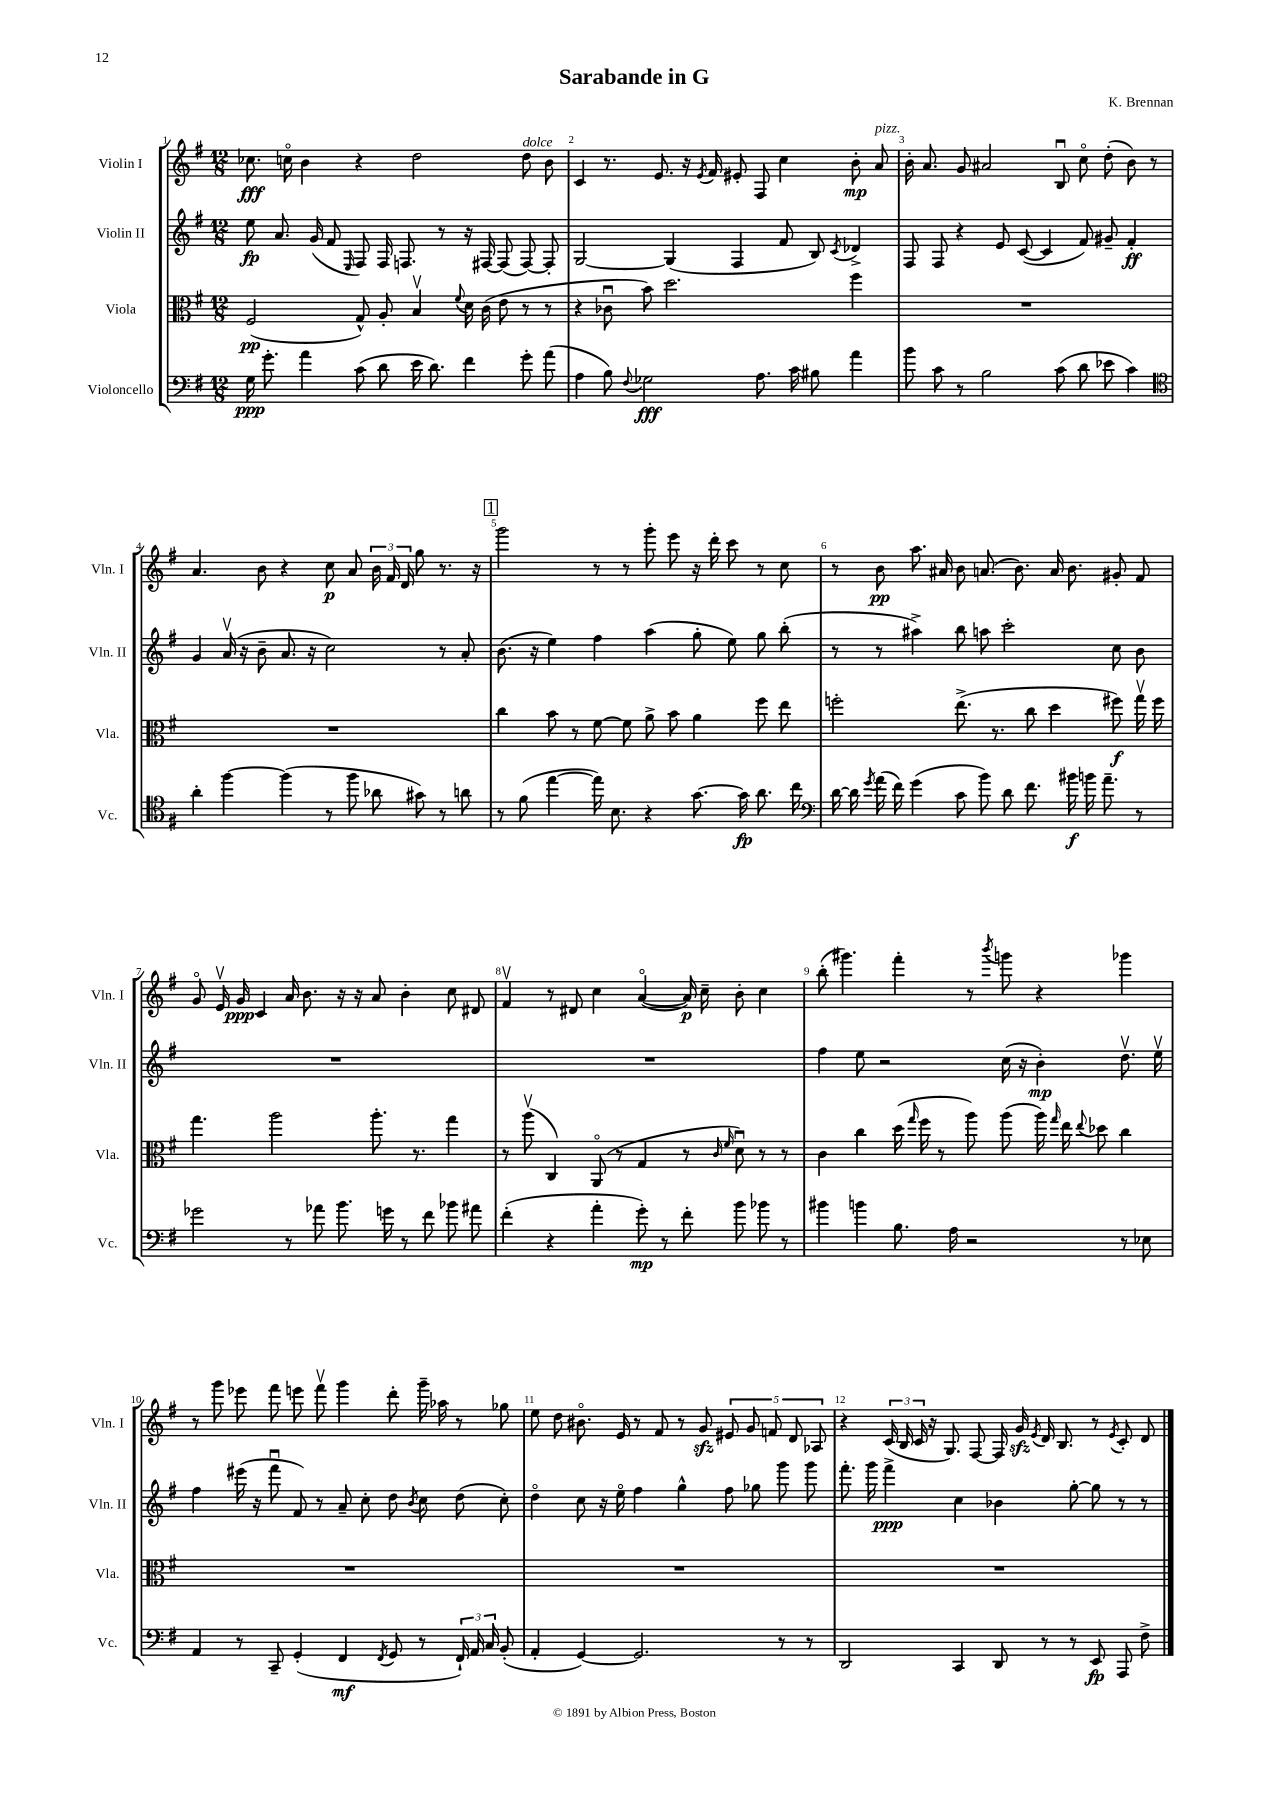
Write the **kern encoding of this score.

**kern	**dynam	**kern	**dynam	**kern	**dynam	**kern	**dynam
*part4	*part4	*part3	*part3	*part2	*part2	*part1	*part1
*staff4	*staff4	*staff3	*staff3	*staff2	*staff2	*staff1	*staff1
*I"Violoncello	*	*I"Viola	*	*I"Violin II	*	*I"Violin I	*
*I'Vc.	*	*I'Vla.	*	*I'Vln. II	*	*I'Vln. I	*
*clefF4	*	*clefC3	*	*clefG2	*	*clefG2	*
*k[f#]	*	*k[f#]	*	*k[f#]	*	*k[f#]	*
*M12/8	*	*M12/8	*	*M12/8	*	*M12/8	*
=1	=1	=1	=1	=1	=1	=1	=1
16G\	ppp	(2F#/	pp	8ee\	fp	8.cc-X\	fff
8.g'\	.	.	.	.	.	.	.
.	.	.	.	8.a/	.	.	.
.	.	.	.	.	.	16ccn\	.
4a\	.	.	.	.	.	4b\	.
.	.	.	.	(16g/	.	.	.
.	.	.	.	8f#/	.	.	.
.	.	.	.	16qqE/	.	.	.
(8c\	.	8G^^/)	.	8F#/)	.	4r	.
8d\	.	8A'/	.	16F#/	.	.	.
.	.	.	.	8.Fn/	.	.	.
16e\	.	4Bv/	.	.	.	2dd\	.
8.d\)	.	.	.	.	.	.	.
.	.	.	.	8r	.	.	.
.	.	8qqf#/	.	.	.	.	.
4f#\	.	16d\	.	16r	.	.	.
.	.	(16c\	.	[16F#X/	.	.	.
.	.	8e\	.	(8F#/]	.	.	.
!	!	!	!	!	!	!LO:TX:a:i:t=dolce	!
8g'\	.	8r	.	[8F#/)	.	8dd\	.
(8a\	.	8r	.	8F#'/]	.	8b\	.
=2	=2	=2	=2	=2	=2	=2	=2
4A\	.	4r	.	[2G/	.	4c/	.
8B\)	.	8c-Xu\	.	.	.	8.r	.
8qqF#/	.	.	.	.	.	.	.
2G-X\	fff	8b\)	.	.	.	.	.
.	.	.	.	.	.	8.e/	.
.	.	2.dd\	.	(4G/]	.	.	.
.	.	.	.	.	.	16r	.
.	.	.	.	.	.	8qe/	.
.	.	.	.	.	.	16f#/	.
.	.	.	.	4F#/	.	8e#X'/	.
8.A\	.	.	.	.	.	8F#/	.
.	.	.	.	8f#/	.	4cc\	.
16c\	.	.	.	.	.	.	.
8B#X\	.	.	.	8B/)	.	.	.
.	.	.	.	8qc/	.	.	.
4a\	.	4ff#\	.	4d-X^/	.	8b'\	mp
!	!	!	!	!	!	!LO:TX:a:i:t=pizz.	!
.	.	.	.	.	.	8a/	.
=3	=3	=3	=3	=3	=3	=3	=3
8b\	.	1.r	.	8F#/	.	16b'\	.
.	.	.	.	.	.	8.a/	.
8c\	.	.	.	8F#/	.	.	.
8r	.	.	.	4r	.	8g/	.
2B\	.	.	.	.	.	2a#X/	.
.	.	.	.	8e/	.	.	.
.	.	.	.	([8c/	.	.	.
.	.	.	.	4c/]	.	.	.
(8c\	.	.	.	.	.	8Bu/	.
8d\	.	.	.	8f#/)	.	8cc\	.
8e-X\	.	.	.	8g#X~/	.	(8dd'\	.
4c\)	.	.	.	4f#'/	ff	8b\)	.
.	.	.	.	.	.	8r	.
!!LO:LB:g=z
=4	=4	=4	=4	=4	=4	=4	=4
*clefC4	*	*	*	*	*	*	*
4a'\	.	1.r	.	4g/	.	4.a/	.
[4ff#\	.	.	.	(16av/	.	.	.
.	.	.	.	16r	.	.	.
.	.	.	.	8b~\	.	8b\	.
(4ff#\]	.	.	.	8.a/	.	4r	.
.	.	.	.	16r	.	.	.
8r	.	.	.	2cc\)	.	8cc\	p
8ff#\	.	.	.	.	.	8a/	.
8a-X\	.	.	.	.	.	24b\	.
.	.	.	.	.	.	24f#/	.
.	.	.	.	.	.	24d/	.
8g#X\)	.	.	.	.	.	8gg\	.
8r	.	.	.	8r	.	8.r	.
8an\	.	.	.	8a'/	.	.	.
.	.	.	.	.	.	16r	.
!!LO:REH:place=s1:t=1
=5	=5	=5	=5	=5	=5	=5	=5
8r	.	4cc\	.	(8.b\	.	2ggg\	.
(8f#\	.	.	.	.	.	.	.
.	.	.	.	16r	.	.	.
[4ee\	.	8b\	.	4ee\)	.	.	.
.	.	8r	.	.	.	.	.
16ee\])	.	[8f#\	.	4ff#\	.	8r	.
8.B\	.	.	.	.	.	.	.
.	.	8f#\]	.	.	.	8r	.
4r	.	8a^\	.	(4aa\	.	8ggg'\	.
.	.	8b\	.	.	.	8eee\	.
[8.g\	.	4a\	.	8gg'\	.	16r	.
.	.	.	.	.	.	16ddd'\	.
.	.	.	.	8ee\)	.	8ccc\	.
16g\]	fp	.	.	.	.	.	.
8.a\	.	8ff#\	.	8gg\	.	8r	.
.	.	8ee\	.	(8bb'\	.	8cc\	.
16cc\	.	.	.	.	.	.	.
=6	=6	=6	=6	=6	=6	=6	=6
*clefF4	*	*	*	*	*	*	*
[16d\	.	2ffn'\	.	8r	.	8r	.
16d\]	.	.	.	.	.	.	.
8qg/	.	.	.	.	.	.	.
(16a\	.	.	.	8r	.	8b\	pp
16f#\)	.	.	.	.	.	.	.
(4g\	.	.	.	4aa#X^\)	.	8.aa\	.
.	.	.	.	.	.	16a#X/	.
8c\	.	(8.ee^\	.	8bb\	.	8b\	.
8b\)	.	.	.	8aan\	.	(8.an/	.
.	.	8.r	.	.	.	.	.
8d\	.	.	.	2ccc'\	.	.	.
.	.	.	.	.	.	8.b\)	.
8.f#\	.	8cc\	.	.	.	.	.
.	.	4dd\	.	.	.	16a/	.
16b#X\	f	.	.	.	.	8.b\	.
16bn\	.	.	.	.	.	.	.
8.a~\	.	.	.	.	.	.	.
.	.	8ff#X\)	f	8cc\	.	8g#X'/	.
8r	.	16ggv\	.	8b\	.	8f#/	.
.	.	16ff#\	.	.	.	.	.
!!LO:LB:g=z
=7	=7	=7	=7	=7	=7	=7	=7
2g-X\	.	4.gg\	.	1.r	.	8g/	.
.	.	.	.	.	.	16ev/	.
.	.	.	.	.	.	16g/	ppp
.	.	.	.	.	.	4c/	.
.	.	2aa\	.	.	.	.	.
8r	.	.	.	.	.	16a/	.
.	.	.	.	.	.	8.b\	.
8a-X\	.	.	.	.	.	.	.
8.b\	.	.	.	.	.	16r	.
.	.	.	.	.	.	16r	.
.	.	8.aa'\	.	.	.	8a/	.
16gn\	.	.	.	.	.	.	.
8r	.	.	.	.	.	4b'\	.
.	.	8.r	.	.	.	.	.
8f#\	.	.	.	.	.	.	.
8b-X\	.	4gg\	.	.	.	8cc\	.
8a#X\	.	.	.	.	.	8d#X/	.
=8	=8	=8	=8	=8	=8	=8	=8
(4f#'\	.	8r	.	1.r	.	4f#v/	.
.	.	(8aav\	.	.	.	.	.
4r	.	4C/)	.	.	.	8r	.
.	.	.	.	.	.	8d#X/	.
4a'\	.	(8AA/	.	.	.	4cc\	.
.	.	8r	.	.	.	.	.
8g'\)	mp	4G/	.	.	.	([4a/	.
8r	.	.	.	.	.	.	.
8f#'\	.	8r	.	.	.	16a/])	p
.	.	.	.	.	.	16cc~\	.
.	.	16qqc/	.	.	.	.	.
.	.	16qqf#/	.	.	.	.	.
8b\	.	8du\)	.	.	.	8b'\	.
8b-X\	.	8r	.	.	.	4cc\	.
8r	.	8r	.	.	.	.	.
=9	=9	=9	=9	=9	=9	=9	=9
4b#X\	.	4c\	.	4ff#\	.	(8bb'\	.
.	.	.	.	.	.	4.ggg#X\)	.
4bn\	.	4cc\	.	8ee\	.	.	.
.	.	.	.	2r	.	.	.
8.B\	.	(16dd\	.	.	.	4fff#'\	.
.	.	16qqgg/	.	.	.	.	.
.	.	16ff#\	.	.	.	.	.
.	.	8r	.	.	.	.	.
16A\	.	.	.	.	.	.	.
2r	.	8aa\)	.	.	.	8r	.
.	.	.	.	.	.	8qbbb/	.
.	.	(8aa\	.	(16cc\	.	8gggn\	.
.	.	.	.	16r	.	.	.
.	.	16aa\)	.	4b'\)	mp	4r	.
.	.	16qqgg/	.	.	.	.	.
.	.	16ee\	.	.	.	.	.
.	.	8qqee/	.	.	.	.	.
.	.	8dd-X\	.	.	.	.	.
8r	.	4cc\	.	8.ddv\	.	4ggg-X\	.
8E-X\	.	.	.	.	.	.	.
.	.	.	.	16eev\	.	.	.
!!LO:LB:g=z
=10	=10	=10	=10	=10	=10	=10	=10
4AA/	.	1.r	.	4ff#\	.	8r	.
.	.	.	.	.	.	8ggg\	.
8r	.	.	.	(16eee#X\	.	8eee-X\	.
.	.	.	.	16r	.	.	.
8CC~/	.	.	.	8fff#u\	.	8fff#\	.
(4GG'/	.	.	.	8f#/)	.	8eeen\	.
.	.	.	.	8r	.	8fff#v\	.
4FF#/	mf	.	.	8a~/	.	4ggg\	.
.	.	.	.	8cc'\	.	.	.
8qFF#/	.	.	.	.	.	.	.
8GG/	.	.	.	8dd\	.	8ddd'\	.
.	.	.	.	8qb/	.	.	.
8r	.	.	.	8cc\	.	16ggg~\	.
.	.	.	.	.	.	16aa-X\	.
24FF#`/)	.	.	.	(8dd\	.	8r	.
24AA/	.	.	.	.	.	.	.
24C/	.	.	.	.	.	.	.
(8BB'/	.	.	.	8cc'\)	.	8gg-X\	.
=11	=11	=11	=11	=11	=11	=11	=11
4AA'/	.	1.r	.	4dd\	.	8ee\	.
.	.	.	.	.	.	8dd\	.
[4GG/)	.	.	.	8cc\	.	8.b#X\	.
.	.	.	.	16r	.	.	.
.	.	.	.	16ee\	.	16e/	.
2.GG/]	.	.	.	4ff#\	.	8r	.
.	.	.	.	.	.	8f#/	.
.	.	.	.	4gg^^\	.	8r	.
.	.	.	.	.	.	8gzz/	.
.	.	.	.	8ff#\	.	10e#X/	.
.	.	.	.	.	.	10g/	.
.	.	.	.	8gg-X\	.	.	.
.	.	.	.	.	.	10fn/	.
8r	.	.	.	8ggg\	.	.	.
.	.	.	.	.	.	10d/	.
8r	.	.	.	8ggg\	.	.	.
.	.	.	.	.	.	10A-X/	.
=12	=12	=12	=12	=12	=12	=12	=12
2DD/	.	1.r	.	8.fff#'\	.	4r	.
.	.	.	.	16ggg\	.	.	.
.	.	.	.	4fff#^\	ppp	(24c/	.
.	.	.	.	.	.	24B/	.
.	.	.	.	.	.	24c/	.
.	.	.	.	.	.	16r	.
.	.	.	.	.	.	8.G/)	.
4CC/	.	.	.	4cc\	.	.	.
.	.	.	.	.	.	[8F#/	.
8DD/	.	.	.	4b-X\	.	16F#/]	.
.	.	.	.	.	.	16gzz/	.
.	.	.	.	.	.	8qe/	.
8r	.	.	.	.	.	16d/	.
.	.	.	.	.	.	8.B/	.
8r	.	.	.	[8gg'\	.	.	.
8EE/	fp	.	.	8gg\]	.	8r	.
.	.	.	.	.	.	8qe/	.
8AAA/	.	.	.	8r	.	8c'/	.
8F#^\	.	.	.	8r	.	8d/	.
==	==	==	==	==	==	==	==
*-	*-	*-	*-	*-	*-	*-	*-
